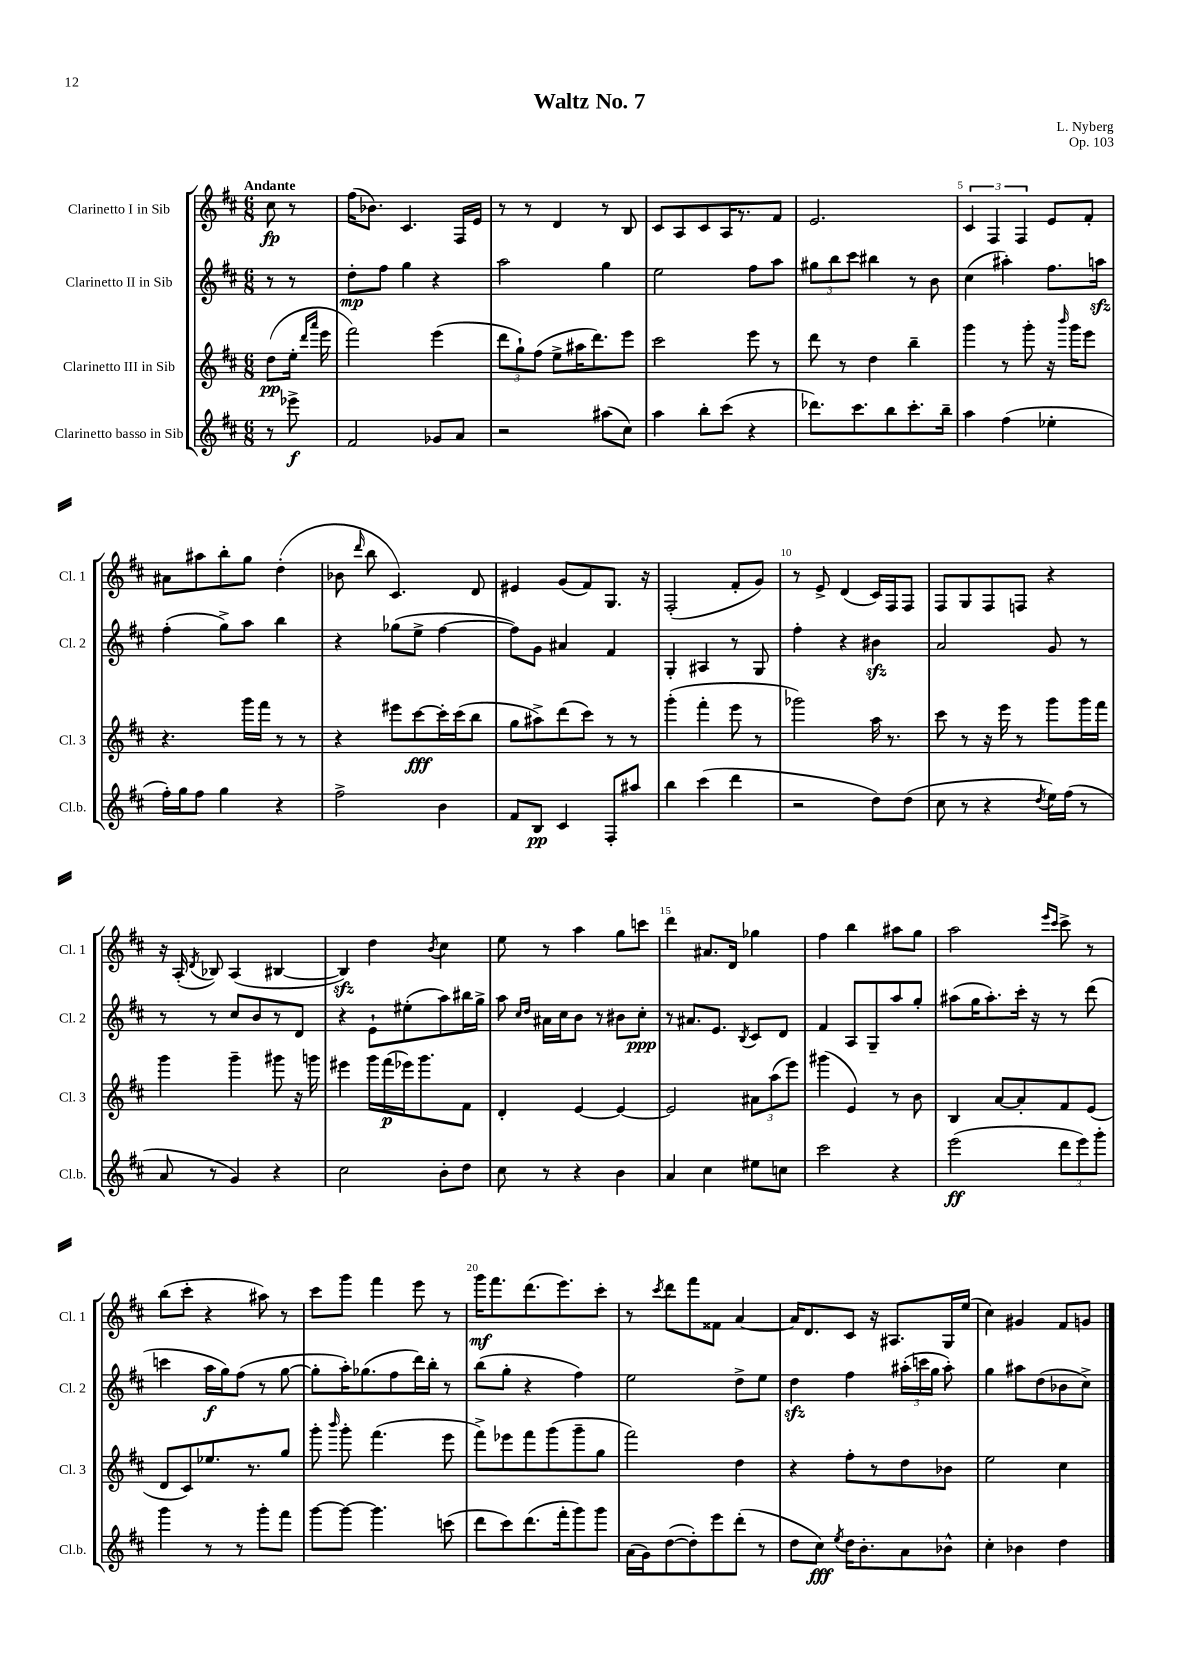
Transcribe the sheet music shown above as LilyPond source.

\header { title = "Waltz No. 7" composer = "L. Nyberg" opus = "Op. 103" }
<<
\new StaffGroup <<
\new Staff = "s0" \with { instrumentName = "Clarinetto I in Sib" shortInstrumentName = "Cl. 1" } {
    \clef treble \key d \major \numericTimeSignature \time 6/8 \partial 4 \tempo "Andante"
    \autoBeamOff cis''8\fp r8 |
    fis''16[( bes'8.]) cis'4. fis16[ e'16] |
    r8 r8 d'4 r8 b8 |
    cis'8[ a8 cis'8 a16 r8. fis'8] |
    e'2. |
    \tuplet 3/2 { cis'4 fis4 fis4 } e'8[ fis'8]-. |
    ais'8[ ais''8 b''8-. g''8] d''4-.( |
    bes'8 \grace { d'''16 } b''8 cis'4.) d'8 |
    eis'4 g'8[( fis'8) g8.] r16 |
    fis2-.( fis'8[-. g'8]) |
    r8 e'8-> d'4( cis'16[) fis16 fis8] |
    fis8[ g8 fis8 f8] r4 |
    r16 a16-.( \acciaccatura { d'8 } bes8) a4( bis4~ |
    bis4\sfz) d''4 \acciaccatura { b'8 } cis''4 |
    e''8 r8 a''4 g''8[ c'''8] |
    d'''4 ais'8.[ d'16] ges''4 |
    fis''4 b''4 ais''8[ g''8] |
    a''2 \grace { e'''16[ cis'''16] } cis'''8-> r8 |
    b''8[( cis'''8]-. r4 ais''8) r8 |
    cis'''8[ g'''8] fis'''4 e'''8 r8 |
    g'''16[\mf fis'''8. d'''8.( e'''8.) cis'''8]-. |
    r8 \acciaccatura { cis'''8 } d'''8[ fis'''8 fisis'8] a'4~ |
    a'16[ d'8. cis'8] r16 ais8.[ g16 e''16]( |
    cis''4) gis'4 fis'8[ g'8] \bar "|." |
}
\new Staff = "s1" \with { instrumentName = "Clarinetto II in Sib" shortInstrumentName = "Cl. 2" } {
    \clef treble \key d \major \numericTimeSignature \time 6/8 \partial 4
    \autoBeamOff r8 r8 |
    d''8[-.\mp fis''8] g''4 r4 |
    a''2 g''4 |
    e''2 fis''8[ a''8] |
    \tuplet 3/2 { gis''8[ b''8 cis'''8] } bis''4 r8 b'8 |
    cis''4( ais''4-.) fis''8.[ a''16]\sfz |
    fis''4-.( g''8[->) a''8] b''4 |
    r4 ges''8[( e''8]-> fis''4~ |
    fis''8[) g'8] ais'4 fis'4 |
    g4-. ais4 r8 g8 |
    fis''4-. r4 bis'4\sfz |
    a'2 g'8 r8 |
    r8 r8 cis''8[ b'8 r8 d'8] |
    r4 e'8[-! eis''8-.( a''8) bis''16 g''16]-> |
    a''8 \grace { cis''16[ d''16] } ais'16[ cis''16 b'8] r8 bis'8[ cis''8]-.\ppp |
    r8 ais'8.[ e'8.] \acciaccatura { b8 } cis'8[ d'8] |
    fis'4 a8[ g8-- a''8 g''8]-. |
    ais''8[( g''16 ais''8.-.) cis'''16]-. r16 r8 d'''8( |
    c'''4 a''16[\f g''16) fis''8]( r8 g''8~ |
    g''8[-. a''16-.) ges''8.( fis''8 d'''16) b''16]-. r8 |
    b''8[( g''8]-. r4 fis''4) |
    e''2 d''8[-> e''8] |
    d''4\sfz fis''4 \tuplet 3/2 { ais''16[-.( c'''16 g''16] } ais''8-.) |
    g''4 ais''8[ d''8( bes'8 cis''8]->) \bar "|." |
}
\new Staff = "s2" \with { instrumentName = "Clarinetto III in Sib" shortInstrumentName = "Cl. 3" } {
    \clef treble \key d \major \numericTimeSignature \time 6/8 \partial 4
    \autoBeamOff d''8[\pp( e''16]-. \grace { d'''16[ a'''16] } e'''16 |
    fis'''2) e'''4( |
    \tuplet 3/2 { d'''8[ g''8-!) fis''8]( } e''8[-> ais''16 d'''8.) e'''8] |
    cis'''2 e'''8 r8 |
    d'''8 r8 d''4 b''4-- |
    g'''4 r8 g'''8-. r16 \grace { b'''16 } g'''16[ e'''8] |
    r4. g'''16[ fis'''16] r8 r8 |
    r4 eis'''8[ cis'''8~\fff cis'''16-. cis'''16( b''8] |
    g''8[ ais''8->) d'''8( cis'''8]) r8 r8 |
    g'''4-.( fis'''4-. e'''8 r8 |
    ges'''2) a''16 r8. |
    cis'''8 r8 r16 e'''16 r8 g'''8[ g'''16 fis'''16] |
    g'''4 g'''4-- gis'''8 r16 g'''16 |
    eis'''4 g'''16[ fis'''16\p( ees'''16) g'''8. fis'8] |
    d'4-. e'4~ e'4~ |
    e'2 \tuplet 3/2 { ais'8[ a''8( e'''8]) } |
    gis'''4( e'4) r8 b'8 |
    b4 a'8[~ a'8-. fis'8 e'8]( |
    d'8[ cis'8) ees''8. r8. g''8] |
    g'''8-. \grace { b'''16 } g'''8-. fis'''4.( e'''8 |
    fis'''8[->) ees'''8 fis'''8 g'''8( g'''8-- g''8] |
    fis'''2) d''4 |
    r4 fis''8[-. r8 d''8 bes'8] |
    e''2 cis''4 \bar "|." |
}
\new Staff = "s3" \with { instrumentName = "Clarinetto basso in Sib" shortInstrumentName = "Cl.b." } {
    \clef treble \key d \major \numericTimeSignature \time 6/8 \partial 4
    \autoBeamOff r8 ees'''8->\f |
    fis'2 ges'8[ a'8] |
    r2 ais''8[( cis''8]) |
    a''4 b''8[-. cis'''8]( r4 |
    des'''8.[) cis'''8. b''8 cis'''8.-. b''16]-- |
    a''4 fis''4( ees''4-. |
    fis''16[-.) g''16 fis''8] g''4 r4 |
    fis''2-> b'4 |
    fis'8[ b8]\pp cis'4 fis8[-. ais''8] |
    b''4 cis'''4( d'''4 |
    r2 d''8[) d''8]( |
    cis''8 r8 r4 \acciaccatura { d''8 } e''16[) fis''16]( r8 |
    a'8 r8 g'4) r4 |
    cis''2 b'8[-. d''8] |
    cis''8 r8 r4 b'4 |
    a'4 cis''4 eis''8[ c''8] |
    cis'''2 r4 |
    e'''2\ff( \tuplet 3/2 { d'''8[ e'''8) g'''8]-. } |
    g'''4 r8 r8 g'''8[-. fis'''8] |
    g'''8[~ g'''8]~ g'''4. c'''8( |
    d'''8[ cis'''8) d'''8.( fis'''16-. g'''8) g'''8] |
    a'16[( g'16) d''8~( d''8-.) e'''8 d'''8]-.( r8 |
    d''8[ cis''8]\fff) \acciaccatura { e''8 } d''16[ b'8.-. a'8 bes'8]-^ |
    cis''4-. bes'4 d''4 \bar "|." |
}
>>
>>
\layout { \context { \Score \override BarNumber.break-visibility = ##(#f #t #t) barNumberVisibility = #(every-nth-bar-number-visible 5) } }
